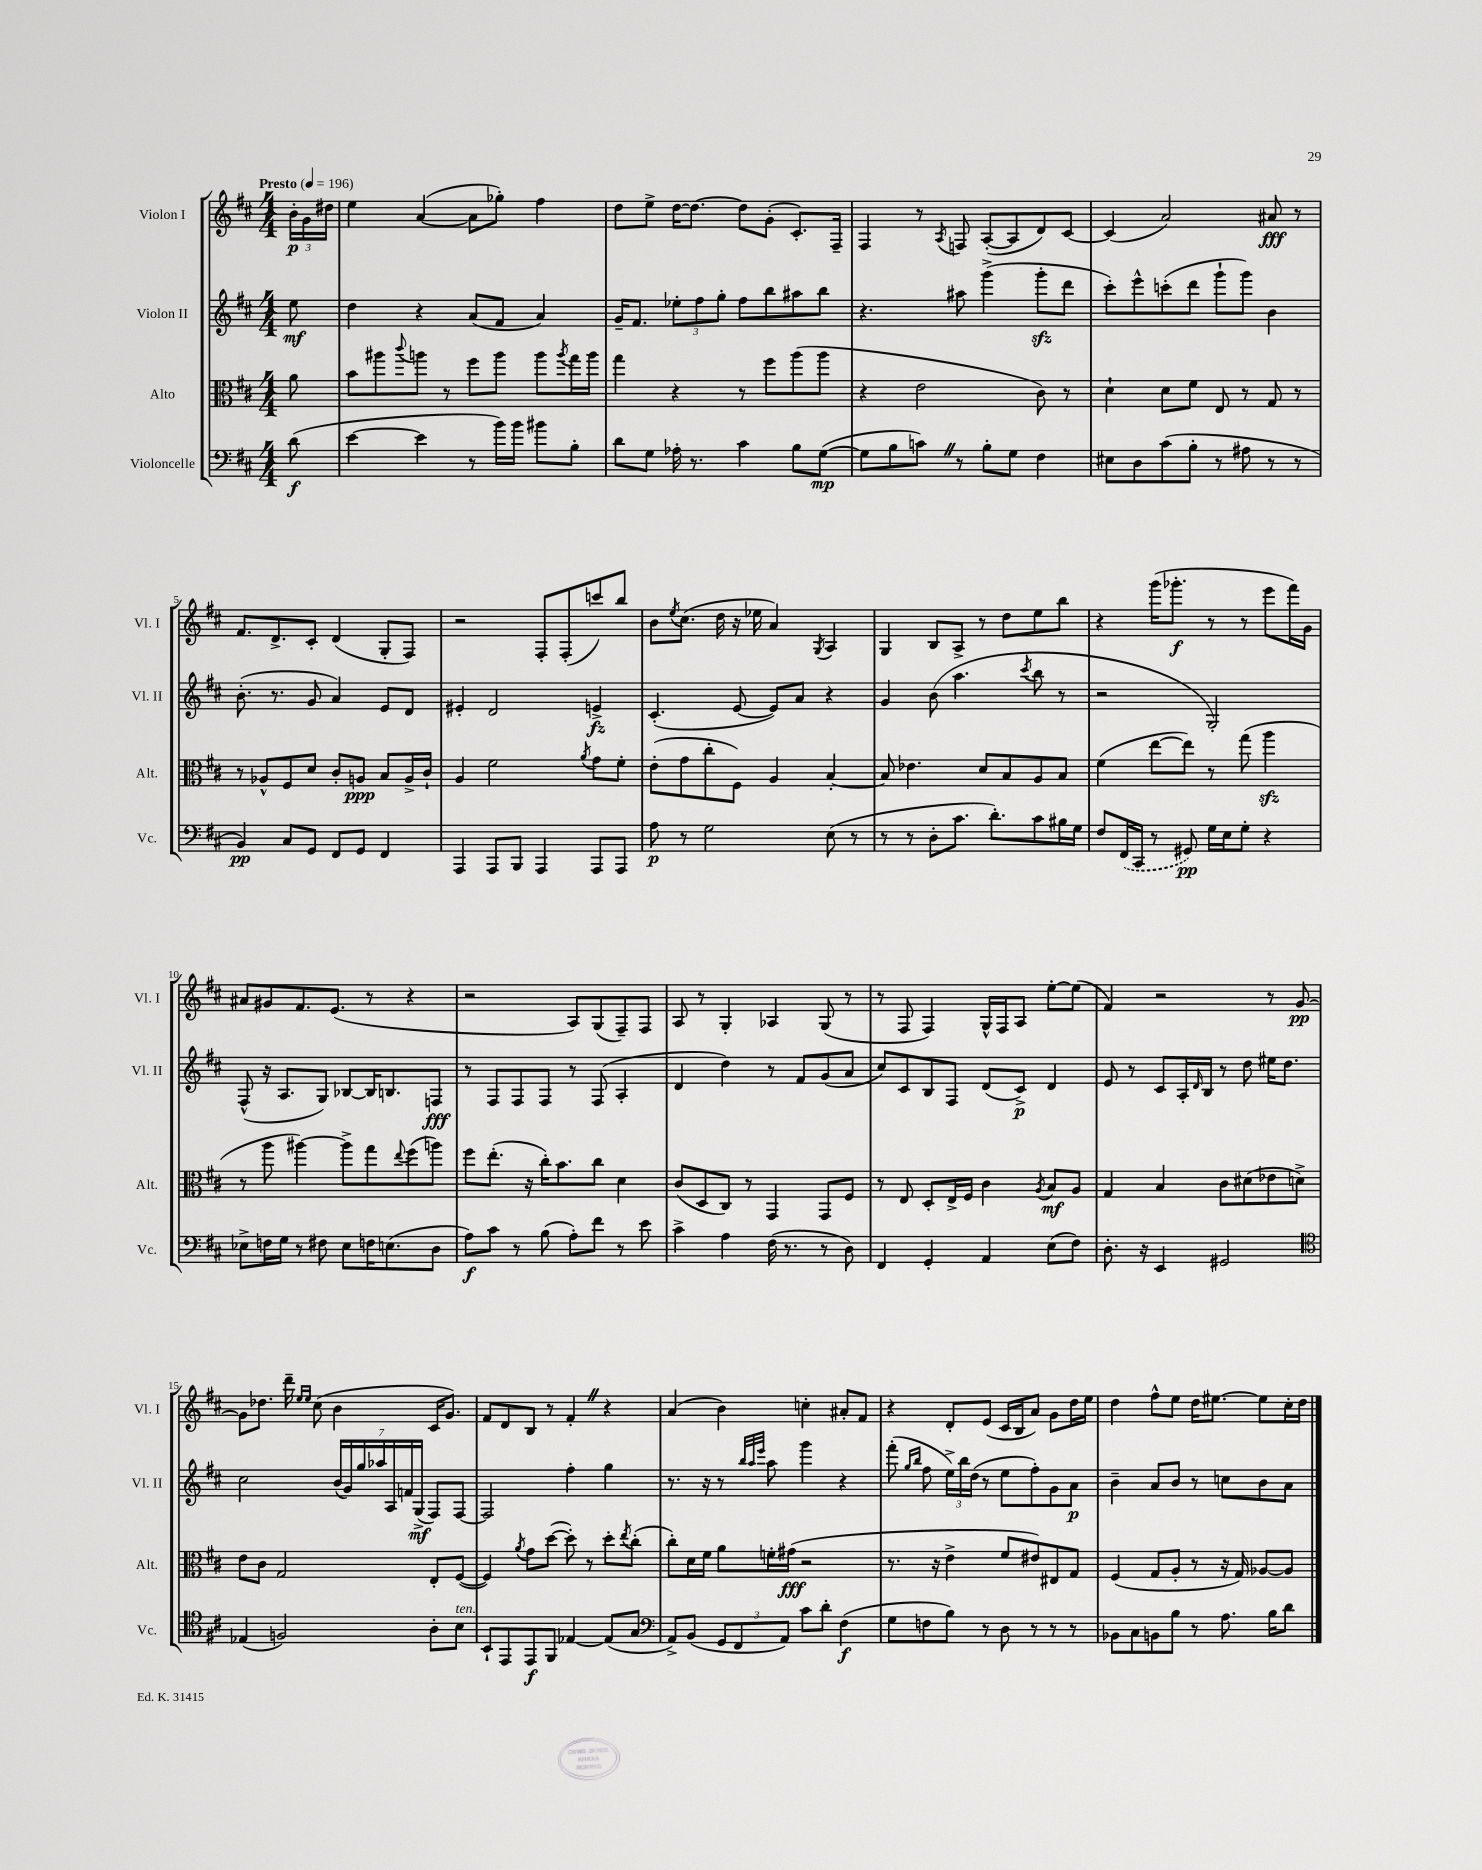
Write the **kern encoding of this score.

**kern	**kern	**kern	**kern
*staff4	*staff3	*staff2	*staff1
*clefF4	*clefC3	*clefG2	*clefG2
*k[f#c#]	*k[f#c#]	*k[f#c#]	*k[f#c#]
*M4/4	*M4/4	*M4/4	*M4/4
*MM196	*MM196	*MM196	*MM196
(8d	8a	8ee	24b'
.	.	.	24g
.	.	.	24dd#
=	=	=	=
[4e	8b	4dd	4ee
.	8aa#	.	.
.	8qqccc#	.	.
4e]	8aa	4r	([4a
.	8r	.	.
8r	8ff#	(8a	8a]
16b)	8aa	8f#	8gg-')
16b	.	.	.
8b#	8aa	4a)	4ff#
.	8qaa	.	.
8B'	16gg	.	.
.	16aa	.	.
=	=	=	=
8d	4gg	16g~	8dd
.	.	8.f#	.
8G	.	.	8ee^
16A-'	4r	12ee-'	[16dd
8.r	.	.	8.dd_
.	.	12ff#	.
.	.	12gg'	.
4c#	8r	8ff#	8dd]
.	8ff#	8bb	(8g'
8B	(8aa	8aa#	8.c#')
([8G	8aa	8bb	.
.	.	.	16F#~
=	=	=	=
8G]	4r	4.r	4F#
8B	.	.	.
8c)	2e	.	8r
.	.	.	8qA
8r	.	8aa#	8F
8B'	.	(4ggg^	([8A'
8G	.	.	8A]
4F#	8c#)	8ggg'	8d)
.	8r	8ddd	[8c#
=	=	=	=
8E#	4d`	8ccc#')	(4c#]
8D	.	8eee^^	.
(8c#	8d	(8ccc'	2a)
8B'	8f#	8ddd	.
8r	8E	8ggg`	.
8A#	8r	8ggg)	.
8r	8G	4b	8a#
8r	8r	.	8r
=	=	=	=
4BB)	8r	(8.b'	8.f#
.	8A-^^	.	.
.	.	8.r	8.d^
8C#	8F#	.	.
8GG	8d	8g	8c#'
8FF#	8c#'	4a)	(4d
8GG	8A	.	.
4FF#	8B	8e	8G'
.	16A^	8d	8F#)
.	16c#`	.	.
=	=	=	=
4AAA	4A	4e#'	2r
8AAA	2f#	2d	.
8BBB	.	.	.
4AAA	.	.	8F#'
.	.	.	(8F#'
.	8qa	.	.
8AAA	8g	4e^	8ccc)
8AAA	8f#'	.	8bb
=	=	=	=
8A	(8e'	(4.c#'	8b
.	.	.	8qee
8r	8g	.	(8.cc#
2G	8cc#'	.	.
.	.	.	16dd
.	8F#)	[8e	16r
.	.	.	16ee-
.	4A	8e])	4a)
.	.	8a	.
.	.	.	8qG
(8E	[4B'	4r	4A
8r	.	.	.
=	=	=	=
8r	8B]	4g	4G
8r	4.e-	.	.
8D'	.	(8b	8B
8.c#	.	4.aa	8A^
.	8d	.	8r
8.d')	.	.	.
.	8B	.	8dd
.	.	8qccc#	.
8c#	8A	8bb	8ee
16B#	8B	8r	8bb
16G	.	.	.
=	=	=	=
8F#	(4f#	2r	4r
(16FF#	.	.	.
16CC#	.	.	.
8r	[8ee	.	(16ggg
.	.	.	8.ggg-'
8GG#)	8ee])	.	.
16G	8r	2G')	8r
16E	.	.	.
8G'	(8gg	.	8r
4r	4aa	.	8eee
.	.	.	16fff#)
.	.	.	16g
=	=	=	=
8E-^	8r	(8F#^^	8a#
16F	8aa	16r	8g#
16G	.	8.A	.
8r	[4aa#)	.	8.f#
8F#	.	8G)	.
.	.	.	(8.e
8E-	8aa#^]	[8B-	.
16F	8gg	16B-]	8r
(8.E	.	8.B	.
.	8qqee	.	.
.	(8ff#	.	4r
8D	8aa)	8F	.
=	=	=	=
8A)	8ff#	8r	2r
8c#	(8.ee'	8F#	.
8r	.	8F#	.
.	16r	.	.
(8B	16cc#')	8F#	.
.	8.b	.	.
8A')	.	8r	8A)
8f#	8cc#	(8F#	(8G
8r	4d	4A'	8F#~)
8e	.	.	8F#
=	=	=	=
4c#^	(8c#	4d	8A
.	8D	.	8r
4A	8C#)	4dd)	4G'
.	8r	.	.
(16F#	4GG	8r	4A-
8.r	.	.	.
.	.	8f#	.
8r	8GG	(8g	(8G
8D)	8F#	8a	8r
=	=	=	=
4FF#	8r	8cc#)	8r
.	8E	8c#	8F#
4GG'	8D'	8B	4F#)
.	16E^	8F#	.
.	16F#	.	.
4AA	4c#	(8d	16G^^
.	.	.	16F#
.	.	8c#^)	8A
.	8qA	.	.
(8E	8B	4d	[8ee'
8F#)	8A	.	(8ee]
=	=	=	=
8.D'	4G	8e	4f#)
.	.	8r	.
16r	.	.	.
4EE	4B	8c#	2r
.	.	16A'	.
.	.	16qqd	.
.	.	16B	.
2GG#	8c#	8r	.
.	(8d#	8dd	.
.	8e-	16ee#	8r
.	.	8.dd	.
.	8d^)	.	[8g
=	=	=	=
*clefC4	*	*	*
(4E-	8e	2cc#	8g]
.	8c#	.	8.dd-
2F)	2G	.	.
.	.	.	16ddd~
.	.	.	16qqee
.	.	.	16qqee
.	.	.	(8cc#
.	.	(28b	4b
.	.	28g)	.
.	.	28gg	.
.	.	28aa-	.
.	.	28A	.
.	.	28f	.
.	.	(28G^	.
8A'	8E'	8F#)	16c#
.	.	.	8.g)
8B	([8F#	[8F#	.
=	=	=	=
8BB`	4F#])	2F#]	8f#
8EE	.	.	8d
.	8qa	.	.
8EE	8g	.	8B
8FF#	([8dd	.	8r
[4E-	8dd'])	4ff#'	4f#'
.	8r	.	.
(8E-]	8dd'	4gg	4r
.	8qee	.	.
8G	(8cc#'	.	.
=	=	=	=
*clefF4	*	*	*
8AA^)	8cc#')	8.r	(4a
(8BB	16d	.	.
.	16f#	16r	.
12GG	8a	8r	4b)
12FF#	.	.	.
.	.	32qqbb	.
.	.	32qqaa	.
.	.	32qqeee	.
.	16f'	8aa	.
12AA)	.	.	.
.	(16g#	.	.
8c#	2r	4ggg	4cc'
8d'	.	.	.
(4F#	.	4r	8a#'
.	.	.	8f#
=	=	=	=
8G	8.r	(8fff#'	4r
.	.	16qqgg	.
.	.	16qqbb	.
8F	.	8ff#	.
.	16r	.	.
8B)	4e^	24ee^)	8d'
.	.	24bb	.
.	.	(24dd	.
8r	.	8r	(8e
8D	8f#	8ee	16c#
.	.	.	16B
8r	8e#)	8ff#')	8a)
8r	8E#	8g	8g
8r	8G	8a	16dd
.	.	.	16ee
=	=	=	=
8BB-	(4F#	4b~	4dd
8C#	.	.	.
8BB	8G	8a	8ff#^^
8B	8A'	8b	8ee
8r	8r	8r	16dd
.	.	.	[8.ee#
8.A	16r	8cc	.
.	16G)	.	.
.	[8A-	8b	8ee#]
16B	.	.	.
8d	8A-]	8a	16cc#'
.	.	.	16dd
==	==	==	==
*-	*-	*-	*-
